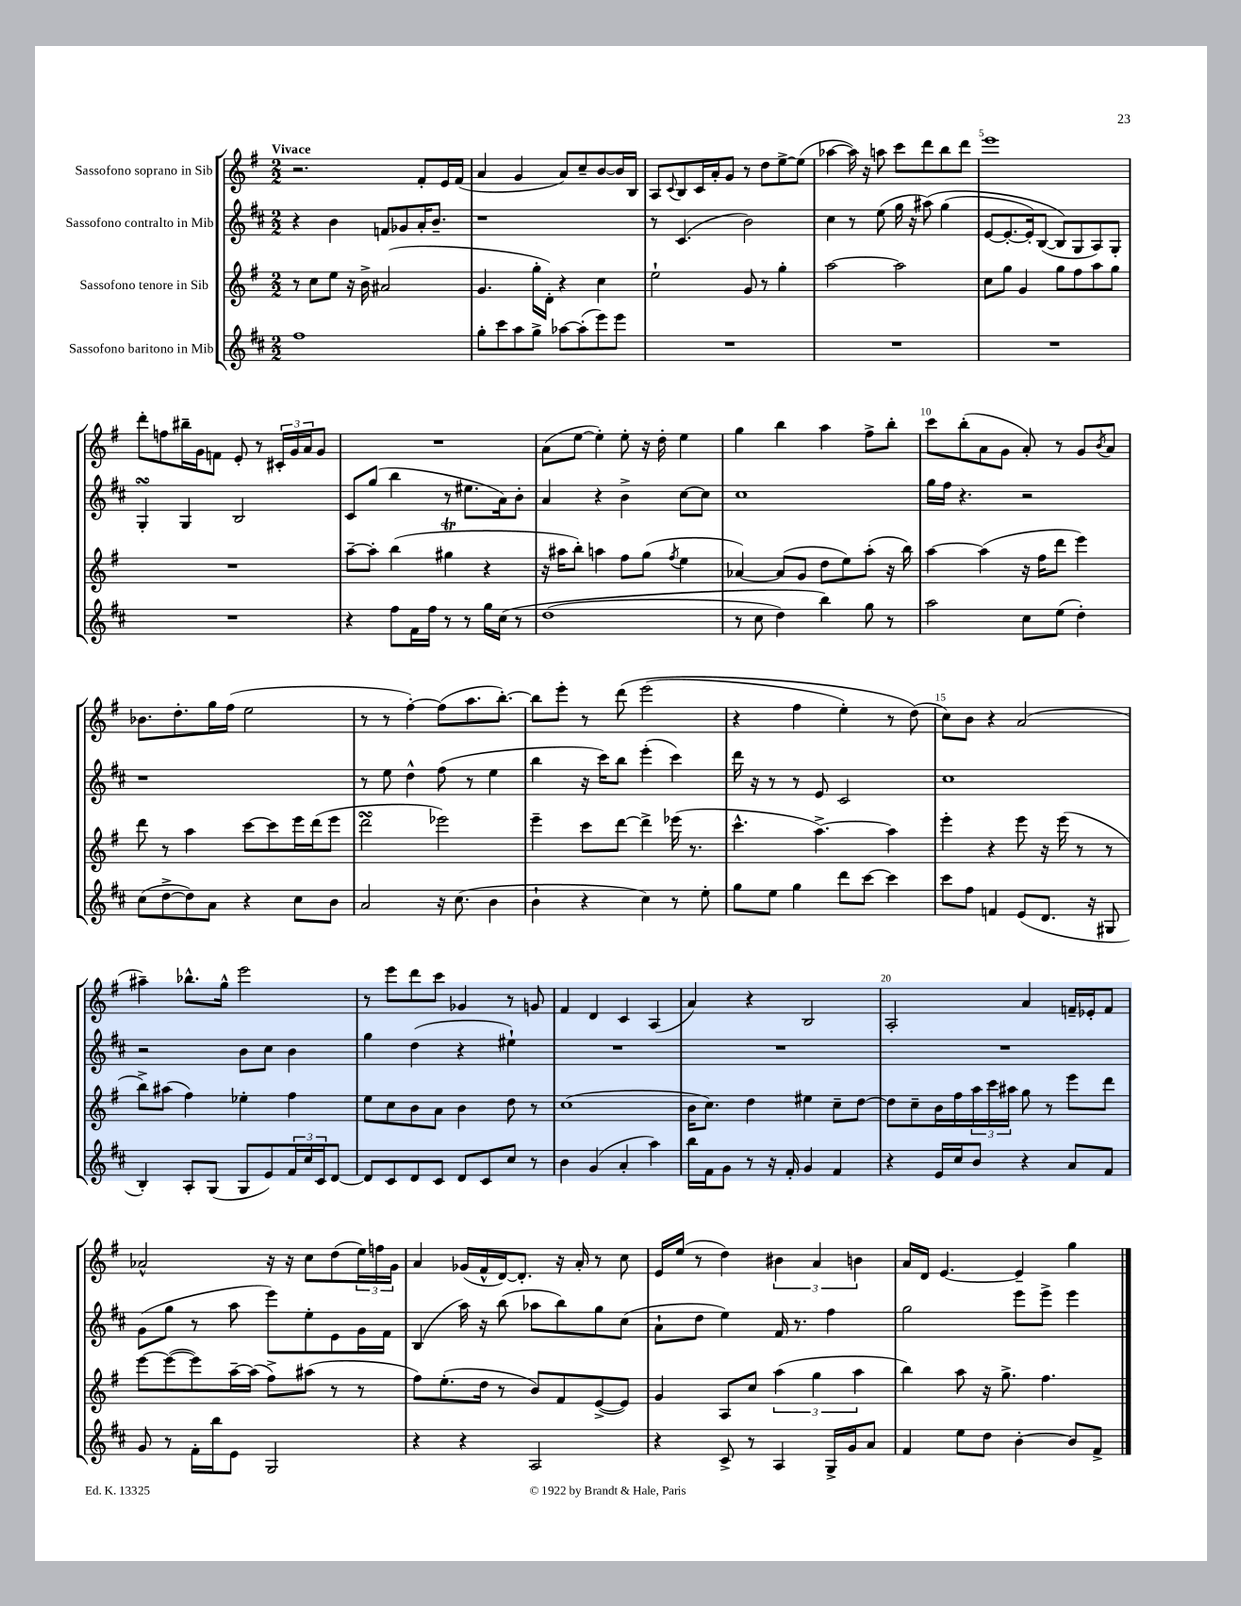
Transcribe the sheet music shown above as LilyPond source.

<<
\new StaffGroup <<
\new Staff = "s0" \with { instrumentName = "Sassofono soprano in Sib" } {
    \clef treble \key g \major \numericTimeSignature \time 2/2 \tempo "Vivace"
    r2. fis'8-. e'16 fis'16( |
    a'4 g'4 a'8) c''8-- b'8~ b'16 b16 |
    a8 \appoggiatura { c'8 } b8 c'16 a'16-. g'8 r8 d''8 e''8~-> e''8( |
    aes''4~ aes''16) r16 a''8 c'''8 d'''8 b''8 d'''8 |
    e'''1 |
    d'''8-. f''8 bis''16-- g'16 f'8 e'8-. r8 \tuplet 3/2 { cis'16-. g'16 a'16 } g'8 |
    R1 |
    a'8( e''8~ e''4-.) e''8-. r16 d''16-. e''4 |
    g''4 b''4 a''4 fis''8-> b''8-. |
    c'''8 b''8-.( a'8 g'8 a'8-.) r8 g'8 \acciaccatura { b'8 } a'8 |
    bes'8. d''8.-. g''16 fis''16( e''2 |
    r8 r8 fis''4~-.) fis''8( a''8. b''8.~-.) |
    b''8 e'''8-. r8 d'''8\( e'''2( |
    r4 fis''4 e''4-.) r8 d''8(\) |
    c''8) b'8 r4 a'2( |
    ais''4--) bes''8.-^ g''16-^ e'''2 |
    r8 e'''8 d'''8 c'''8 ges'4 r8 g'8 |
    fis'4 d'4 c'4 a4( |
    a'4) r4 b2 |
    a2-. a'4 f'16-- ees'16-. f'8 |
    aes'2-^ r16 r16 c''8 d''8( \tuplet 3/2 { e''16) f''16 g'16 } |
    a'4 ges'16( fis'16-^ d'16~) d'8.-. r16 a'16-. r8 c''8 |
    e'16 e''16( r8 d''4) \tuplet 3/2 { bis'4 a'4 b'4 } |
    a'16 d'16 e'4.~ e'4-- g''4 \bar "|." |
}
\new Staff = "s1" \with { instrumentName = "Sassofono contralto in Mib" } {
    \clef treble \key d \major \numericTimeSignature \time 2/2
    r4 b'4 f'8 ges'8 a'16-. b'8.-- |
    r1 |
    r8 cis'4.( b'2) |
    cis''4 r8 e''8( g''16 r16 ais''8)\( g''4( |
    e'8~ e'8.~-. e'16-.) b8~( b8\) g8 a8) g8-. |
    g4-.\turn g4 b2 |
    cis'8 g''8( b''4 r8 eis''8. a'16) b'8-. |
    a'4 r4 b'4-> cis''8~ cis''8 |
    cis''1 |
    g''16 fis''16 r4. r2 |
    r1 |
    r8 e''8 d''4-^ fis''8( r8 e''4 |
    b''4 r16 cis'''16) b''8 e'''4-.( cis'''4) |
    d'''16 r16 r8 r8 e'8 cis'2 |
    cis''1 |
    r2 b'8 cis''8 b'4 |
    g''4 d''4( r4 eis''4-!) |
    R1 |
    R1 |
    R1 |
    g'8( g''8 r8 a''8 e'''8) e''8-. e'8 g'16 fis'16 |
    b4( a''16) r16 b''8( aes''8 b''8) g''8 cis''8( |
    a'8-! d''8 e''4) fis'16 r8. fis''4 |
    g''2 e'''8 e'''8-> e'''4 \bar "|." |
}
\new Staff = "s2" \with { instrumentName = "Sassofono tenore in Sib" } {
    \clef treble \key g \major \numericTimeSignature \time 2/2
    r8 c''8 e''8 r16 b'16-> ais'2( |
    g'4. g''16-. d'16-.) r4 c''4 |
    e''2-! g'8 r8 g''4-. |
    a''2~ a''2 |
    c''8 g''8 g'4 g''8 fis''8 a''8 g''8 |
    R1 |
    a''8~-- a''8-. b''4( gis''4\trill r4 |
    r16 ais''16 b''8-.) a''4 fis''8 g''8( \acciaccatura { fis''8 } e''4 |
    aes'4~) aes'8( g'8 d''8 e''8) a''8-.( r16 b''16) |
    a''4~ a''4( r16 fis''16 d'''8 e'''4) |
    d'''8 r8 a''4 c'''8~ c'''8 e'''16 d'''16( e'''8 |
    d'''2\turn ees'''2) |
    e'''4-- c'''8 d'''8~ d'''4-> ees'''16( r8. |
    c'''4.-^ a''4.~->) a''4 |
    e'''4-. r4 e'''8 r16 e'''16( r8 r8 |
    b''8->) ais''8( fis''4) ees''4-. fis''4 |
    e''8 c''8 b'8 a'8 b'4 d''8 r8 |
    c''1( |
    b'16 c''8.) d''4 eis''4 c''8-- d''8~ |
    d''8 c''8-- b'16 fis''16 \tuplet 3/2 { a''16 c'''16 ais''16 } g''8 r8 e'''8 d'''8 |
    e'''8~ e'''8~( e'''8) a''16~-- a''16( fis''8->) ais''8( r8 r8 |
    fis''8) e''8.-.( d''16 r8 b'8) fis'8 e'8~->( e'8) |
    g'4 a8 c''8 \tuplet 3/2 { a''4( g''4 a''4 } |
    b''4) a''8 r16 g''8.-> fis''4. \bar "|." |
}
\new Staff = "s3" \with { instrumentName = "Sassofono baritono in Mib" } {
    \clef treble \key d \major \numericTimeSignature \time 2/2
    fis''1 |
    g''8-. cis'''8 a''8 g''8-> aes''8~ aes''8-.( e'''8) e'''8 |
    R1 |
    R1 |
    R1 |
    R1 |
    r4 fis''8 fis'16 fis''16 r8 r8 g''16 cis''16\( r8 |
    d''1( |
    r8 cis''8 d''4) b''4\) g''8 r8 |
    a''2 cis''8 e''8( d''4-.) |
    cis''8( d''8~-> d''8) a'8 r4 cis''8 b'8 |
    a'2 r16 cis''8.( b'4 |
    b'4-! r4 cis''4) r8 e''8-. |
    g''8 e''8 g''4 d'''8 cis'''8~ cis'''4 |
    cis'''8 fis''8 f'4 e'8( d'8. r16 gis8 |
    b4-.) a8-. g8( g8 e'8) \tuplet 3/2 { fis'16 cis''16 cis'16 } d'8~ |
    d'8 cis'8 d'8 cis'8 d'8 cis'8 cis''8 r8 |
    b'4 g'4( a'4-. a''4) |
    b''16 fis'16 g'8 r8 r16 fis'16-. g'4 fis'4 |
    r4 e'16 cis''16 b'8 r4 a'8 fis'8 |
    g'8 r8 fis'16-. b''16 e'8 g2 |
    r4 r4 a2 |
    r4 cis'8-> r8 a4 g16-> g'16 a'8 |
    fis'4 e''8 d''8 b'4~-. b'8 fis'8-> \bar "|." |
}
>>
>>
\layout { \context { \Score \override BarNumber.break-visibility = ##(#f #t #t) barNumberVisibility = #(every-nth-bar-number-visible 5) } }
